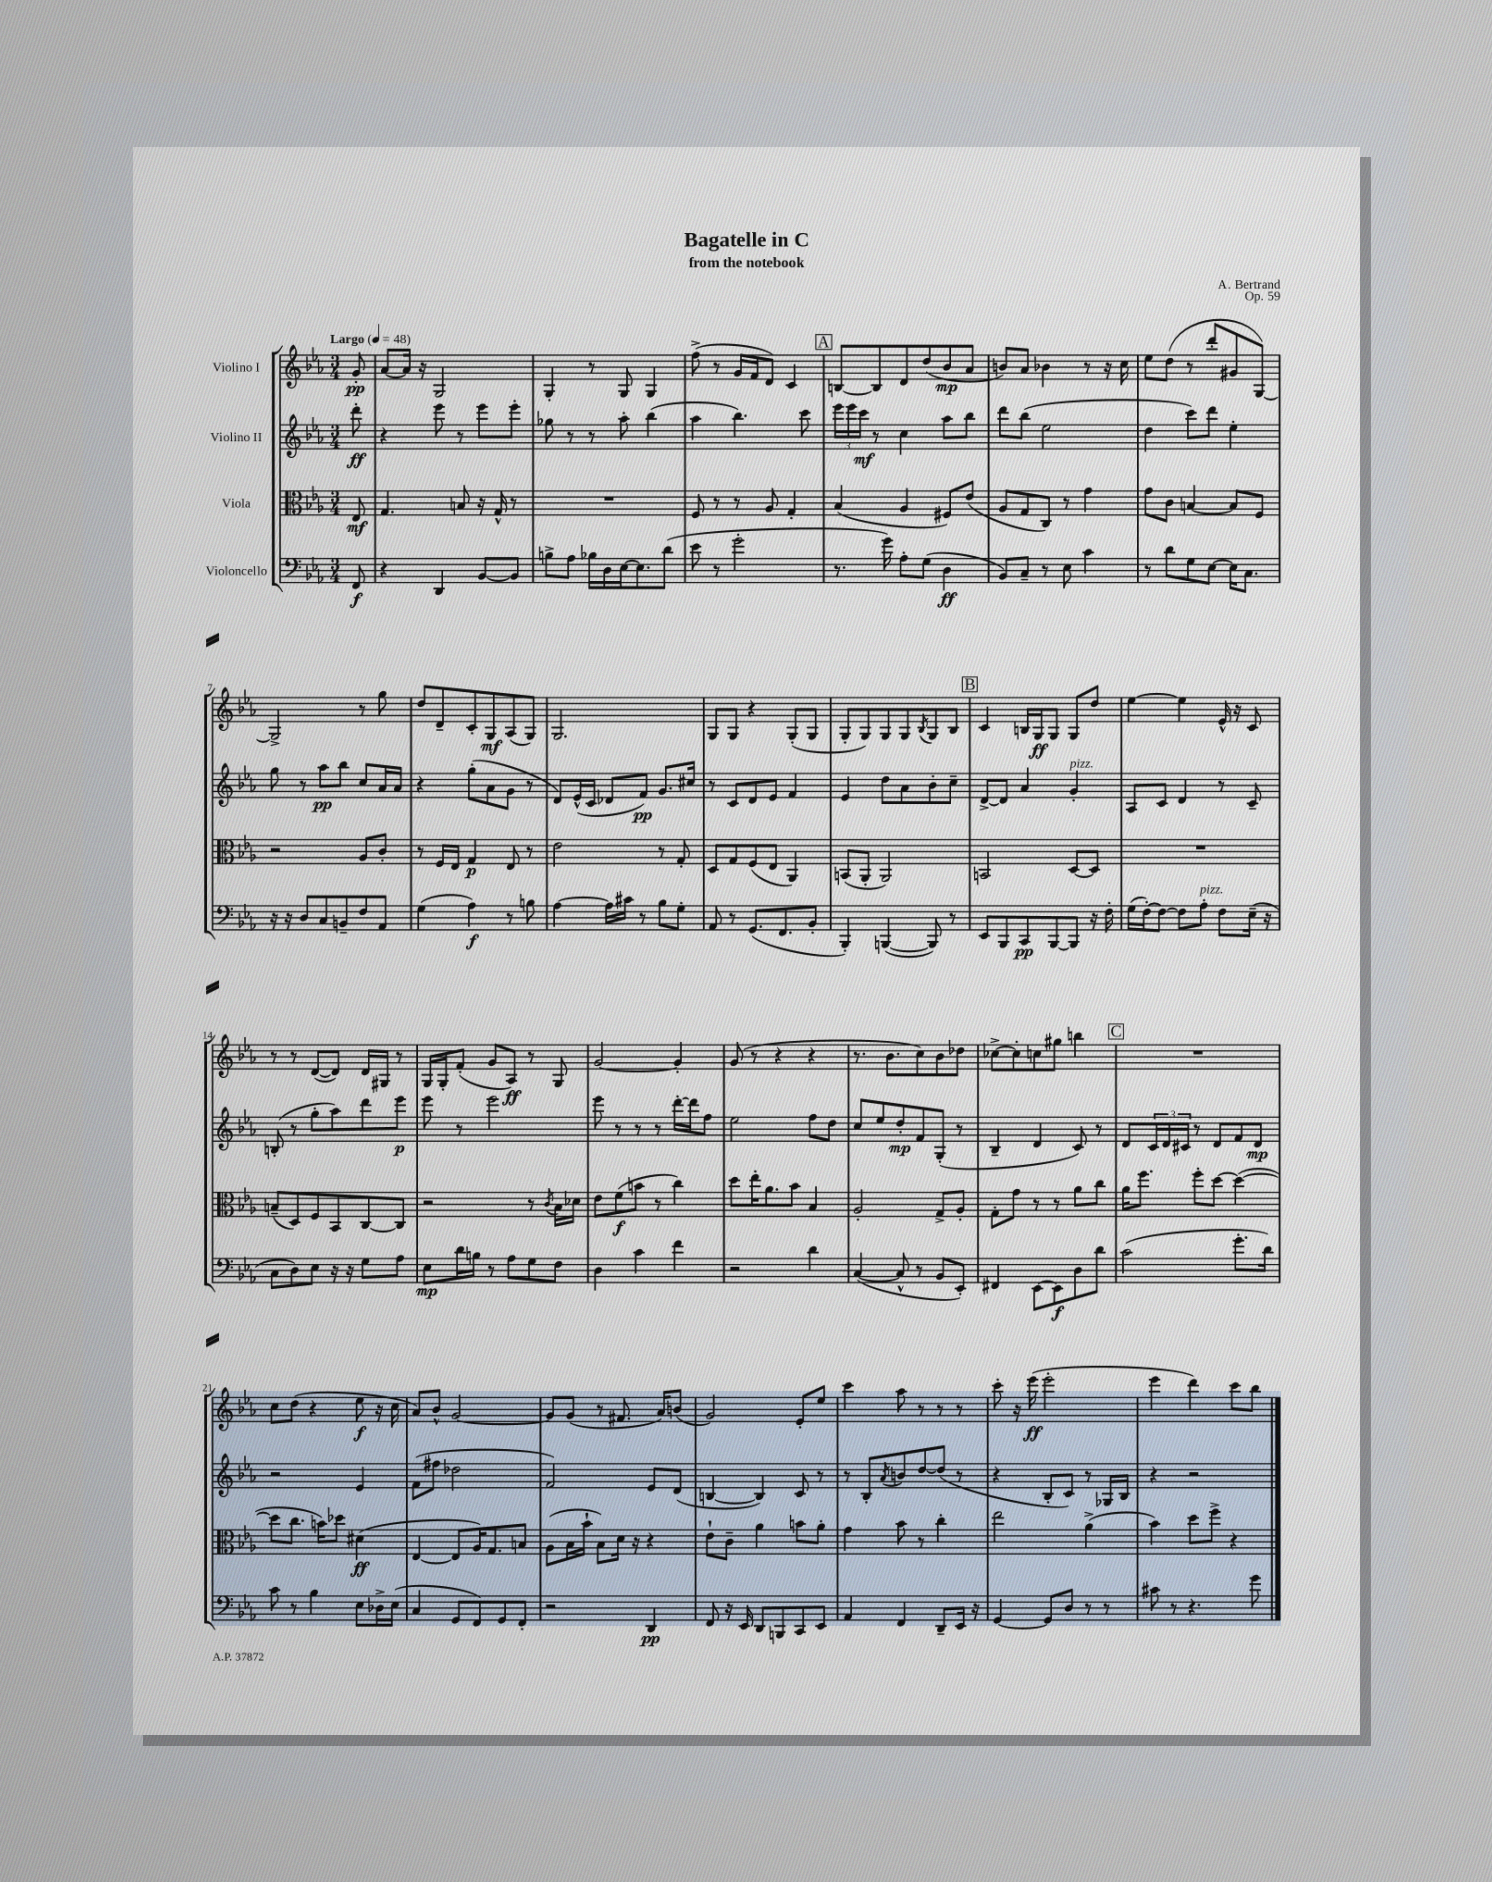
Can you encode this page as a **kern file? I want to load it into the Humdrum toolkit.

**kern	**kern	**kern	**kern
*staff4	*staff3	*staff2	*staff1
*clefF4	*clefC3	*clefG2	*clefG2
*k[b-e-a-]	*k[b-e-a-]	*k[b-e-a-]	*k[b-e-a-]
*M3/4	*M3/4	*M3/4	*M3/4
*MM48	*MM48	*MM48	*MM48
8FF/	8E-/	8ddd'\	8g'/
=	=	=	=
4r	4.G/	4r	[8a-/L
.	.	.	16a-/]Jk
.	.	.	16r
4DD/	.	8eee-\	2G/
.	8B/	8r	.
[8BB-/L	16r	8eee-\L	.
.	16G^^/	.	.
8BB-/]J	8r	8eee-'\J	.
=	=	=	=
8B^\L	2.r	8gg-\	4G'/
8A-\J	.	8r	.
16B-\LL	.	8r	8r
16D\	.	.	.
[16E-\J	.	8aa-'\	8G/
8.E-\]	.	.	.
.	.	(4bb-\	4G/
(8d\J	.	.	.
=	=	=	=
8e-\	8F/	4aa-\	(8ff^\
8r	8r	.	8r
2g'\	8r	4.bb-\)	16g/LL
.	.	.	16f/J
.	8A-/	.	8d/J)
.	4G'/	.	4c/
.	.	8ccc\	.
=	=	=	=
8.r	(4B-/	24eee-\LL	[8B/L
.	.	24eee-\	.
.	.	24ccc\JJ	.
.	.	8r	8B/]
16g\)	.	.	.
8A-'\L	4A-/	4cc\	8d/
(8G\J	.	.	(8dd/
4D\	8F#/L)	8aa-\L	8b-/
.	(8e-/J	8bb-\J	8a-/J
=	=	=	=
8BB-/L)	8A-/L	8ddd\L	8b/L)
8C~/J	8G/	(8bb-\J	8a-/J
8r	8C/J)	2ee-\	4b-\
8E-\	8r	.	.
4c\	4g\	.	8r
.	.	.	16r
.	.	.	16cc\
=	=	=	=
8r	8g\L	4dd\	8ee-\L
8d\L	8c\J	.	(8dd\J
8G\	[4B/	8ccc\L)	8r
[8E-\J	.	8ddd\J	8ddd'/L
16E-\]LK	8B/]L	4ee-'\	8g#/
8.C\J	.	.	.
.	8F/J	.	[8G/J)
=	=	=	=
16r	2r	8gg\	2G^/]
16r	.	.	.
8D/L	.	8r	.
8C/	.	8aa-\L	.
8BB~/	.	8bb-\J	.
8F/	8A-/L	8cc/L	8r
8AA-/J	8c'/J	16a-/L	8gg\
.	.	16a-/JJ	.
=	=	=	=
(4G\	8r	4r	8dd/L
.	16F/LL	.	8d~/
.	16E-/JJ	.	.
4A-\)	4G/	(8gg'\L	8c'/
.	.	8a-\	8G/
8r	8E-/	8g\J	(8A-/
8B\	8r	8r	8G/J)
=	=	=	=
[4A-\	2e-\	8d/L)	2.G/
.	.	(16e-^^/L	.
.	.	16c/JJ	.
16A-\]LL	.	8d-/L	.
16c#\JJ	.	.	.
8r	.	8f/J)	.
8B-\L	8r	8.g/L	.
8G'\J	8G'/	.	.
.	.	16cc#/Jk	.
=	=	=	=
8AA-/	8D/L	8r	8G/L
8r	8G/	8c/L	8G/J
(8.GG/L	(8F/	8d/	4r
.	8E-/J	8e-/J	.
8.FF/	.	.	.
.	4AA-/)	4f/	(8G'/L
8BB-'/J	.	.	8G/J
=	=	=	=
4BBB-'/)	(8BB/L	4e-/	8G'/L
.	8AA-'/J	.	8G/)
([4BBB/	2AA-/)	8dd\L	8G/
.	.	8a-\	8G/
.	.	.	8qB-/
8BBB/])	.	8b-'\	8G/
8r	.	8cc~\J	8B-/J
=	=	=	=
8EE-/L	2BB/	[8d^/L	4c/
8BBB-/	.	8d/]J	.
8CC/	.	4a-/	16B/LL
.	.	.	16G/J
[8BBB-/	.	.	8G/J
8BBB-/]J	[8D/L	4g'/	8G/L
16r	8D/]J	.	8dd/J
16F'\	.	.	.
=	=	=	=
(16G\LL	2.r	8A-/L	[4ee-\
[16F'\J)	.	.	.
8F\_J	.	8c/J	.
8F\]L	.	4d/	4ee-\]
8A-'\J	.	.	.
8F\L	.	8r	16e-^^/
.	.	.	16r
(16E-~\Jk	.	8c~/	8c/
16r	.	.	.
=	=	=	=
8C\L	(8B~/L	(8B'/	8r
8D\)	8D/)	8r	8r
8E-\J	8F/	8gg'\L	([8d/L
16r	8BB-/	8aa-\)	8d/]J)
16r	.	.	.
8G\L	[8C/	8ddd\	16d/LL
.	.	.	16G#/JJ
8A-\J	8C/]J	8eee-\J	8r
=	=	=	=
8E-\L	2r	8eee-\	16G/LL
.	.	.	16G'/J
16d\L	.	8r	(8f'/J
16B\JJ	.	.	.
8r	.	2eee-\	8g/L
8A-\L	.	.	8A-/J)
8G\	8r	.	8r
.	8qc/	.	.
8F\J	16B-\LL	.	8G/
.	16d-\JJ	.	.
=	=	=	=
4D\	8e-\L	8eee-\	[2g/
.	(8f\	8r	.
4c\	8b\J	8r	.
.	8r	8r	.
4f\	4cc\)	[16ddd'\LL	4g'/]
.	.	16ddd\]J	.
.	.	8ff\J	.
=	=	=	=
2r	8dd\L	2ee-\	(8g/
.	16ee-'\K	.	8r
.	8.a-\	.	.
.	.	.	4r
.	8b-\J	.	.
4d\	4B-/	8ff\L	4r
.	.	8dd\J	.
=	=	=	=
([4C/	2A-'/	8cc/L	8.r
.	.	8ee-/	.
.	.	.	8.b-\L
8C^^/]	.	8dd'/	.
8r	.	8f/	8cc\)
8BB-/L	8G^/L	(8G'/J	8b-\
8EE-'/J)	8A-'/J	8r	8dd-\J
=	=	=	=
4FF#/	8G'\L	4B-~/	[8cc-^\L
.	8g\J	.	8cc-'\]
[8EE-\L	8r	4d/	8cc\
8EE-\]	8r	.	8gg#\J
8D\	8a-\L	8c/)	4bb\
8d\J	8cc\J	8r	.
=	=	=	=
(2c\	16a-\LK	8d/L	2.r
.	8.ff\J	.	.
.	.	24c/L	.
.	.	24d/	.
.	.	24c#/JJ	.
.	8ff'\L	8r	.
.	[8dd\J	8d/L	.
8.g'\L	(4dd\_	8f/	.
.	.	8d/J	.
16d\Jk)	.	.	.
=	=	=	=
8c\	8dd\]L	2r	8cc\L
8r	8.cc\J	.	(8dd\J
4B-\	.	.	4r
.	16b\LK)	.	.
.	8dd-\J	.	.
8E-\L	(4d#\	4e-/	8ee-\
16D-^\L	.	.	16r
(16E-\JJ	.	.	16cc\
=	=	=	=
4C/	[4E-/	(8f\L	8a-/L)
.	.	8ff#\J	8b-^^/J
8GG/L	8E-/]L	2dd-\	[2g/
8FF/)	16A-/K)	.	.
.	8.G/	.	.
8GG/	.	.	.
8FF'/J	8B/J	.	.
=	=	=	=
2r	(8A-\L	2f/)	8g/]L
.	16B-\L	.	(8g/J
.	16b-`\JJ	.	.
.	8B-\L)	.	8r
.	16d\Jk	.	8.f#/
.	16r	.	.
4DD/	4r	8e-/L	.
.	.	.	16a-/LK)
.	.	(8d/J	(8b/J
=	=	=	=
8FF/	8e-`\L	[4B/	2g/)
16r	8c~\J	.	.
16EE-/	.	.	.
8DD/L	4a-\	4B/])	.
8BBB/	.	.	.
8CC/	8b\L	8c/	8e-'/L
8EE-/J	8a-'\J	8r	8ee-/J
=	=	=	=
4AA-/	4g\	8r	4ccc\
.	.	8B-'/L	.
.	.	8qa-/	.
4FF/	8b-\	8b/	8aa-\
.	8r	[8dd/	8r
8DD~/L	4cc'\	(8dd/]J	8r
16EE-/Jk	.	8r	8r
16r	.	.	.
=	=	=	=
[4GG/	2ee-\	4r	8ccc'\
.	.	.	16r
.	.	.	(16eee-\
8GG/]L	.	8B-'/L	2eee-'\
8D/J	.	8c/J)	.
8r	(4a-^\	8r	.
8r	.	16G-/LL	.
.	.	16B-/JJ	.
=	=	=	=
8c#\	4b-\)	4r	4eee-\
8r	.	.	.
4.r	8dd\L	2r	4ddd\)
.	8ff^\J	.	.
.	4r	.	8ccc\L
8g\	.	.	8bb-\J
==	==	==	==
*-	*-	*-	*-
